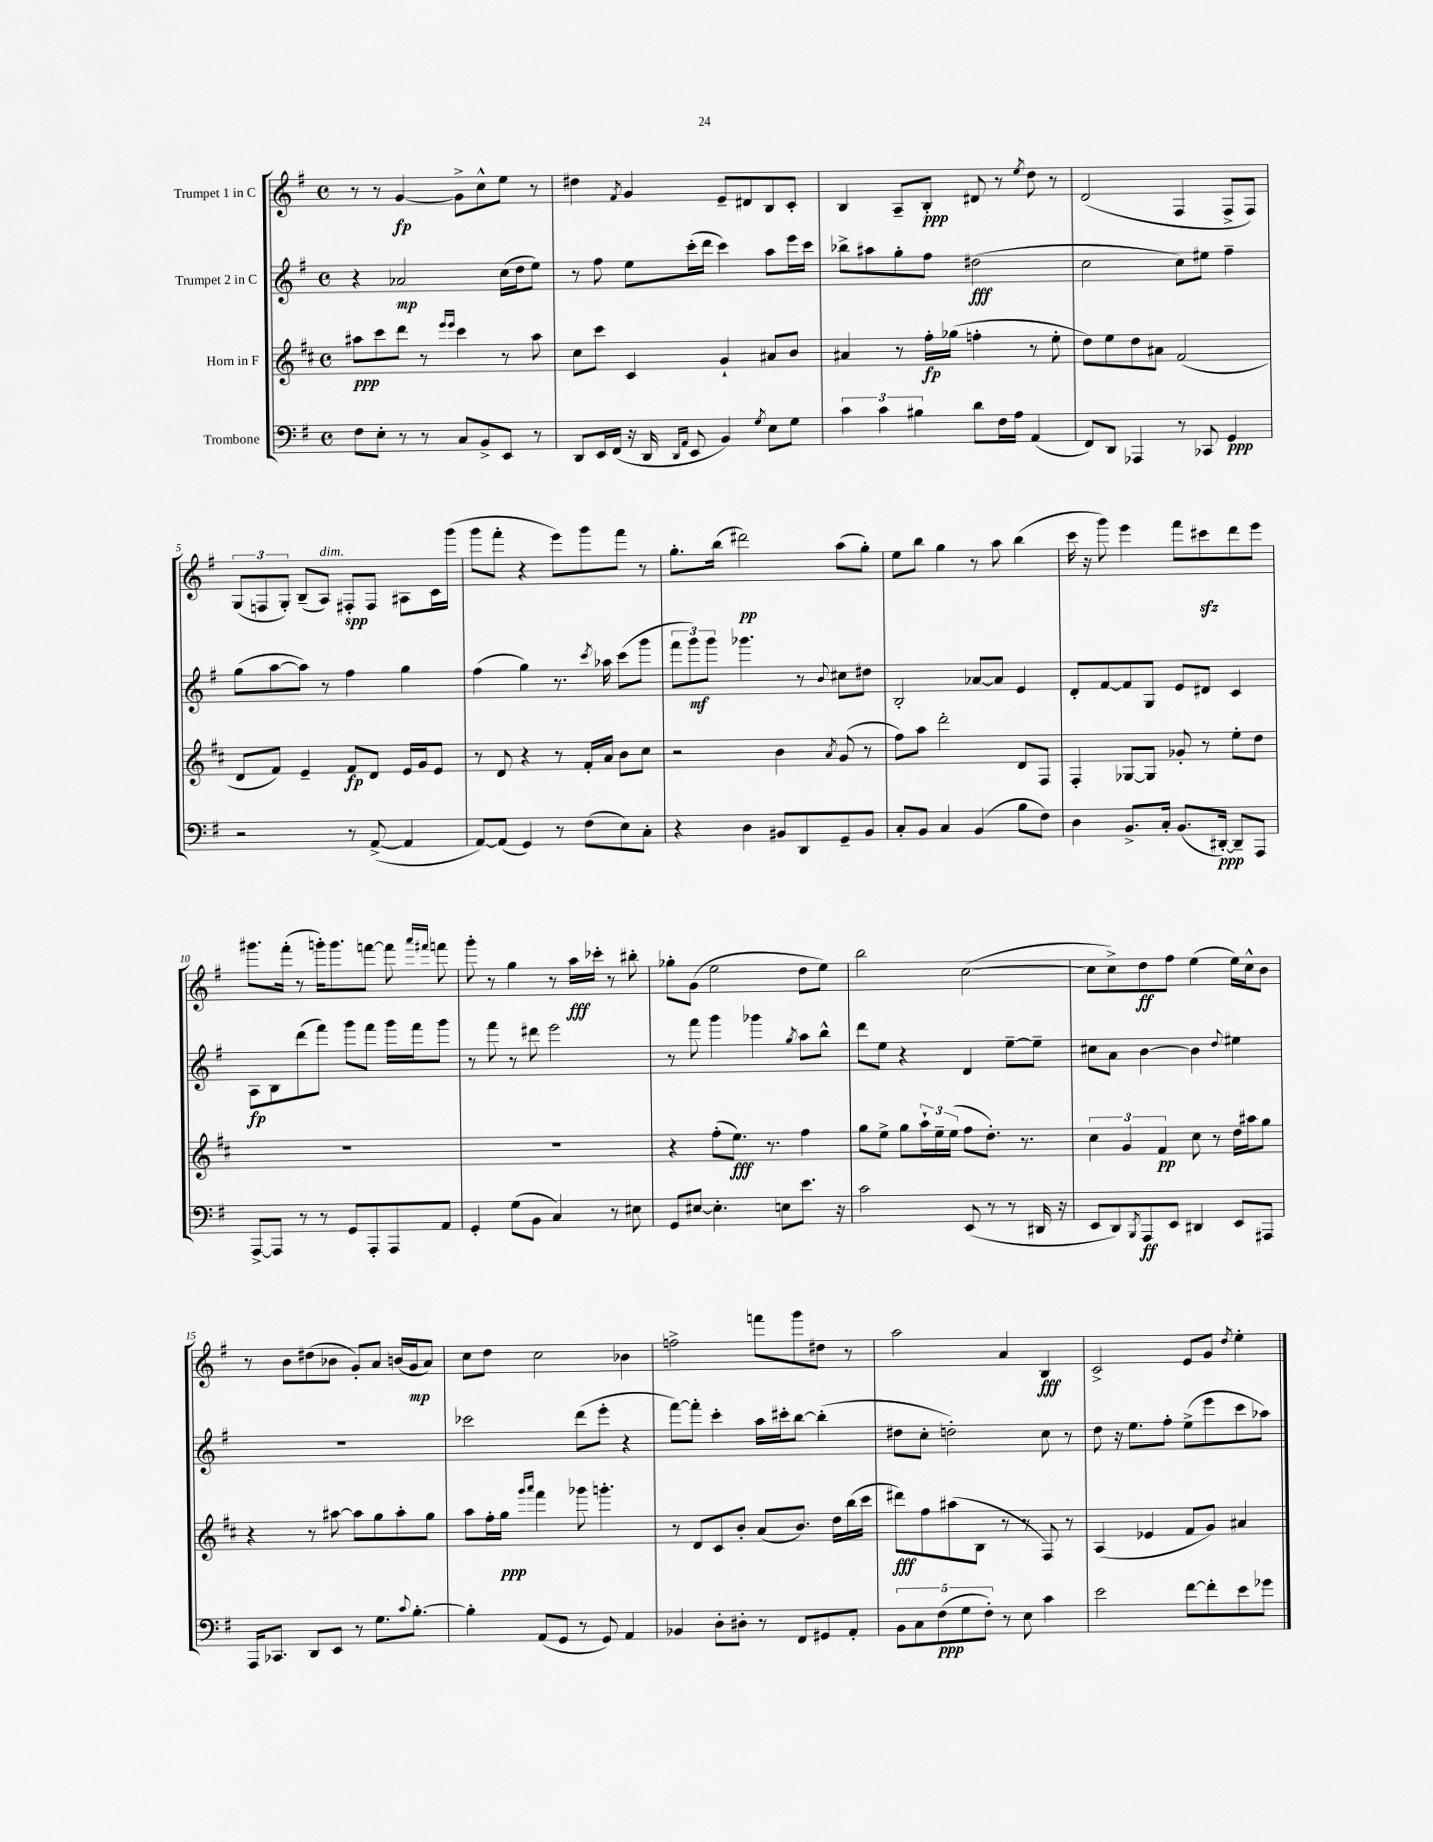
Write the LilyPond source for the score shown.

<<
\new StaffGroup <<
\new Staff = "s0" \with { instrumentName = "Trumpet 1 in C" } {
    \clef treble \key g \major \defaultTimeSignature \time 4/4
    r8 r8 g'4~\fp g'8-> c''8-^ e''8 r8 |
    dis''4 \acciaccatura { fis'8 } g'4 e'8-- dis'8 b8 c'8-. |
    b4 a8-- b8-.\ppp dis'8 r8 \acciaccatura { e''8 } d''8 r8 |
    d'2( fis4 fis8-> fis8) |
    \tuplet 3/2 { g8( f8 g8-.) } b8--( a8^\markup { \italic "dim." }) fis8-.\spp fis8 ais8 c'16 g'''16( |
    g'''8 fis'''8-. r4 e'''8) g'''8 fis'''8 r8 |
    g''8.-. b''16( dis'''2\pp) a''8( g''8-.) |
    e''8 b''8 g''4 r8 a''8 b''4( |
    c'''16 r16 g'''8) e'''4 fis'''8 cis'''8\sfz d'''8 e'''8 |
    gis'''8. fis'''16-.( r8 g'''16-.) g'''8. f'''8~ f'''8 \grace { a'''16 fis'''16 } f'''8 |
    g'''8-. r8 g''4 r8 a''16\fff ces'''16-. r8 bis''8-. |
    ges''8-. g'8( e''2 d''8 e''8) |
    b''2 c''2~( |
    c''8 c''8->) d''8\ff fis''8 e''4( e''16) c''16-^ b'8 |
    r8 b'8 dis''8( bes'8 g'8-.) a'8 b'16( g'16\mp a'8) |
    c''8 d''8 c''2 bes'4 |
    f''2-> f'''8 g'''8 dis''8 r8 |
    a''2 a'4 b4\fff |
    c'2-> e'8 g'8 \acciaccatura { d''8 } e''4-. \bar "|." |
}
\new Staff = "s1" \with { instrumentName = "Trumpet 2 in C" } {
    \clef treble \key g \major \defaultTimeSignature \time 4/4
    r4 aes'2\mp c''16( d''16 e''8) |
    r8 fis''8 e''8 c'''16-.( d'''16 c'''4) a''8 e'''16 c'''16 |
    bes''8-> ais''8 g''8-. fis''8 dis''2\fff( |
    c''2 c''8) eis''8 fis''4-- |
    g''8( a''8~ a''8) r8 fis''4 g''4 |
    fis''4( g''4) r8. \acciaccatura { c'''8 } aes''16 c'''8( g'''8 |
    \tuplet 3/2 { fis'''8 g'''8\mf) g'''8 } ges'''4. r8 \appoggiatura { b'8 } cis''8 dis''8 |
    b2-. aes'8~ aes'8 e'4 |
    d'8-. fis'8~ fis'8 g8 e'8 dis'8 c'4 |
    a8\fp b8 d'''8( fis'''8) g'''8 fis'''8 g'''16 fis'''16 g'''8 |
    r8 fis'''8 r8 dis'''8 e'''2 |
    r8 fis'''8 g'''4 ges'''4 \acciaccatura { g''8 } a''8 b''8-^ |
    d'''8 e''8 r4 d'4 e''8~-- e''8-- |
    cis''8 a'8 b'4~ b'4 \appoggiatura { d''8 } eis''4 |
    R1 |
    ces'''2 d'''8( e'''8-. r4 |
    fis'''8~) fis'''8-. c'''4-. a''16 cis'''16-. b''8~ b''4-.( |
    dis''8 c''8-. d''2-.) c''8 r8 |
    d''8 r16 e''8. fis''8-. e''8->( e'''8 c'''8 aes''8) \bar "|." |
}
\new Staff = "s2" \with { instrumentName = "Horn in F" } {
    \clef treble \key d \major \defaultTimeSignature \time 4/4
    ais''8\ppp cis'''8 d'''8 r8 \grace { e'''16 e'''16 } cis'''4 r8 ais''8 |
    cis''8 cis'''8 cis'4 g'4-! ais'8 b'8 |
    ais'4 r8 fis''16-.\fp ges''16( f''4-. r8 e''8-. |
    d''8) e''8 d''8 ais'8 fis'2( |
    d'8 fis'8) e'4-- fis'8\fp d'8 e'16 g'16 e'8 |
    r8 d'8 r4 r8 fis'16-. a'16 b'8 cis''8 |
    r2 b'4 \acciaccatura { a'8 } g'8( r8 |
    fis''8) a''8 d'''2-. d'8 fis8 |
    fis4-. ges8~ ges8 ges'8-. r8 e''8-. d''8 |
    R1 |
    R1 |
    r4 fis''8-.( e''8.\fff) r8. fis''4 |
    g''8 e''8-> g''8 \tuplet 3/2 { a''16-! e''16-- e''16( } fis''8 d''8.-.) r8. |
    \tuplet 3/2 { cis''4 g'4 fis'4\pp } cis''8 r8 d''16 ais''16 g''8 |
    r4 r8 ais''8~ ais''8 g''8 ais''8-. g''8 |
    a''8 fis''16-. g''16\ppp \grace { g'''16 a'''16 } fis'''4 ges'''8 g'''4.-. |
    r8 d'8 cis'8 b'8-. a'8( b'8.) d''16 b''16( cis'''16 |
    dis'''8\fff) fis''8 ais''8( b8 r8 r8 fis8) r8 |
    a4( ees'4 fis'8 g'8) ais'4 \bar "|." |
}
\new Staff = "s3" \with { instrumentName = "Trombone" } {
    \clef bass \key g \major \defaultTimeSignature \time 4/4
    fis8 e8-. r8 r8 c8 b,8-> e,8 r8 |
    d,8 e,16 fis,16( r16 d,16 \grace { d,16 a,16 } e,8 b,4) \acciaccatura { g8 } e8 g8 |
    \tuplet 3/2 { c'4 c'4 bis4 } d'8 fis16 a16 a,4( |
    fis,8) d,8 aes,,4 r8 ces,8 g,4\ppp |
    r2 r8 a,8~->( a,4 |
    a,8~) a,8( g,4) r8 fis8( e8) c8-. |
    r4 d4 bis,8 d,8 g,8-- bis,8 |
    c8-. b,8 c4 b,4( b8 fis8) |
    d4 b,8.-> c16-. b,8.( dis,16~-.\ppp) dis,8-- a,,8 |
    a,,8~-> a,,8 r8 r8 g,8 a,,8-. a,,8 a,8 |
    g,4-. g8( b,8 c4) r8 eis8 |
    g,8 eis8~ eis4.-. e8 e'8. r16 |
    c'2 e,8( r8 r8 dis,16 r16 |
    e,8 d,8) \acciaccatura { b,,8 } a,,8\ff e,8 dis,4 e,8 ais,,8 |
    a,,16 ces,8. d,8 e,8 r8 g8. \appoggiatura { c'8 } b8.~-. |
    b4-. a,8( g,8 r8 g,8) a,4 |
    bes,4 d8-. dis8-. r8 fis,8 gis,8 a,8-. |
    \tuplet 5/4 { b,8 c8 fis8\ppp( g8 fis8-.) } r8 e8 c'4 |
    e'2 fis'8~ fis'8-. e'8 ges'8 \bar "|." |
}
>>
>>
